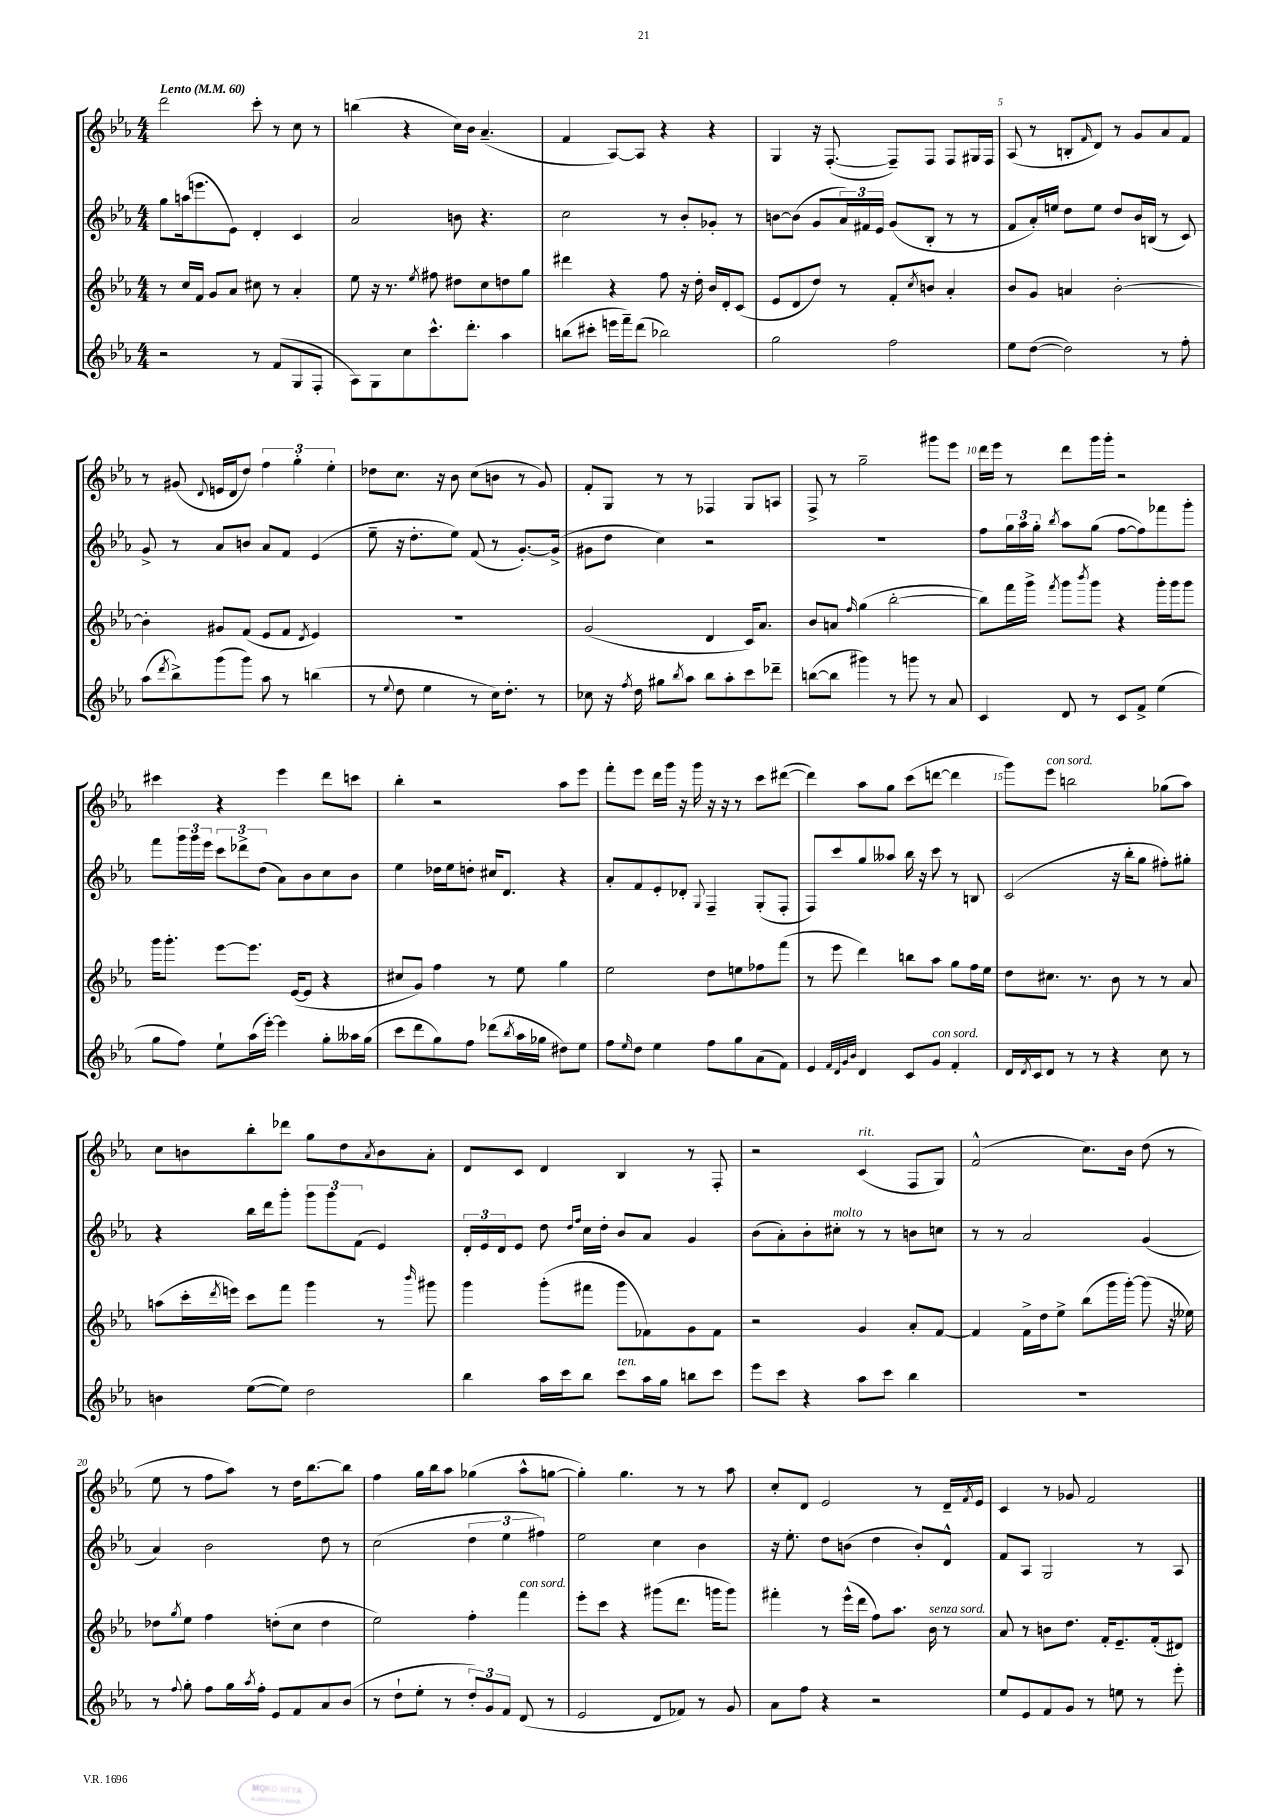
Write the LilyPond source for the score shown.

<<
\new StaffGroup <<
\new Staff = "s0" {
    \clef treble \key ees \major \numericTimeSignature \time 4/4 \tempo "Lento" 4 = 60
    d'''2 c'''8-. r8 c''8 r8 |
    b''4( r4 c''16) bes'16 aes'4.--( |
    f'4 aes8~) aes8 r4 r4 |
    g4 r16 f8.~-.( f8--) f8 f8 gis16 f16 |
    aes8( r8 b8-. \grace { f'16 } d'8) r8 g'8 aes'8 f'8 |
    r8 gis'8( \appoggiatura { d'8 } e'16 d'16 d''8) \tuplet 3/2 { f''4 g''4-. ees''4-. } |
    des''8 c''8. r16 bes'8 c''8( b'8 r8 g'8) |
    f'8-. g8 r8 r8 fes4 g8 a8 |
    f8-> r8 g''2-- gis'''8 ees'''8 |
    d'''16 ees'''16 r8 d'''8 g'''16 g'''16-. r2 |
    cis'''4 r4 ees'''4 d'''8 c'''8 |
    bes''4-. r2 aes''8 ees'''8 |
    f'''8-. ees'''8 d'''16 g'''16 r16 g'''16 r16 r16 r8 c'''8 dis'''8~( |
    dis'''4) aes''8 g''8 c'''8( d'''8~ d'''4 |
    g'''8) ees'''8^\markup { \italic "con sord." } b''2 ges''8( aes''8) |
    c''8 b'8 bes''8-. des'''8 g''8 d''8 \acciaccatura { aes'8 } b'8 aes'8-. |
    d'8 c'8 d'4 bes4 r8 f8-. |
    r2 c'4^\markup { \italic "rit." }( f8 g8) |
    f'2-^( c''8.) bes'16 d''8( r8 |
    ees''8 r8 f''8 aes''8) r8 d''16 bes''8.~ bes''8 |
    f''4 g''16 bes''16 aes''8 ges''4( aes''8-^ g''8~ |
    g''4-.) g''4. r8 r8 aes''8 |
    c''8-. d'8 ees'2 r8 d'16-- \acciaccatura { f'8 } ees'16 |
    c'4 r8 ges'8 f'2 \bar "|." |
}
\new Staff = "s1" {
    \clef treble \key ees \major \numericTimeSignature \time 4/4
    g''8 a''16( e'''8. ees'8) d'4-. c'4 |
    aes'2 b'8 r4. |
    c''2 r8 bes'8-. ges'8-. r8 |
    b'8~ b'8( g'8 \tuplet 3/2 { aes'16) fis'16 ees'16 } g'8( bes8-. r8 r8 |
    f'8 aes'16-.) e''16 d''8 e''8 d''8 bes'16 b16( r8 c'8) |
    g'8-> r8 aes'8 b'8 aes'8 f'8 ees'4( |
    ees''8-- r16 d''8.-. ees''8) f'8( r8 g'8.~-.) g'16->( |
    gis'8 d''8 c''4) r2 |
    R1 |
    f''8 \tuplet 3/2 { g''16 aes''16 g''16-. } \acciaccatura { bes''8 } aes''8 g''8( f''8~ f''8) fes'''8 g'''8-. |
    f'''8 \tuplet 3/2 { g'''16 g'''16 ees'''16 } \tuplet 3/2 { c'''8 des'''8-> d''8( } aes'8) bes'8 c''8 bes'8 |
    ees''4 des''16 ees''16 d''8-. cis''16 d'8. r4 |
    aes'8-. f'8 ees'8-. des'8-. \appoggiatura { g8 } f4-- g8-.( f8-. |
    f8) c'''8 g''8 aeses''8 bes''16 r16 c'''8 r8 b8 |
    c'2( r16 bes''16-. g''8 fis''8-.) gis''8-. |
    r4 bes''16 d'''16 g'''8-. \tuplet 3/2 { g'''8 g'''8 f'8( } ees'4) |
    \tuplet 3/2 { d'16-. ees'16 d'16 } ees'8 d''8 \grace { d''16 f''16 } c''16 d''16-. bes'8 aes'8 g'4 |
    bes'8( aes'8-.) bes'8-. cis''8-.^\markup { \italic "molto" } r8 r8 b'8 c''8 |
    r8 r8 aes'2 g'4( |
    aes'4) bes'2 d''8 r8 |
    c''2( \tuplet 3/2 { d''4 ees''4 fis''4) } |
    ees''2 c''4 bes'4 |
    r16 ees''8.-. d''8 b'8( d''4 b'8-.) d'8-^ |
    f'8 aes8 g2 r8 aes8 \bar "|." |
}
\new Staff = "s2" {
    \clef treble \key ees \major \numericTimeSignature \time 4/4
    r8 c''16 f'16 g'8 aes'8 cis''8 r8 aes'4-. |
    ees''8 r16 r8. \acciaccatura { ees''8 } fis''8 dis''8 c''8 d''8 g''8 |
    dis'''4 r4 f''8 r16 d''16-. bes'16 d'16-. c'8( |
    ees'8 d'8 d''8) r8 f'8-. \acciaccatura { c''8 } b'8 aes'4-. |
    bes'8 g'8 a'4 bes'2~-. |
    bes'4-. gis'8 f'8( ees'8 f'8 \acciaccatura { d'8 } ees'4) |
    R1 |
    g'2( d'4 c'16) aes'8. |
    bes'8 a'8 \grace { f''16 } g''4( bes''2~-. |
    bes''8) f'''16 g'''16-> \acciaccatura { f'''8 } g'''8 \acciaccatura { bes'''8 } g'''8 r4 g'''16-. g'''16 g'''8 |
    g'''16 g'''8.-. ees'''8~ ees'''8. ees'16~( ees'8 r4 |
    cis''8 g'8) f''4 r8 ees''8 g''4 |
    ees''2 d''8 e''8 fes''8 f'''8( |
    r8 ees'''8 d'''4) b''8 aes''8 g''8 f''16 ees''16 |
    d''8 cis''8. r8. bes'8 r8 r8 aes'8 |
    a''8( c'''16-. \acciaccatura { d'''8 } e'''16) c'''8 f'''8 g'''4 r8 \grace { bes'''16 } gis'''8 |
    g'''4 g'''8-.( fis'''8 g'''8 fes'8) g'8 fes'8 |
    r2 g'4 aes'8-. f'8~ |
    f'4 f'16-> d''16 ees''8-> bes''8( g'''16 g'''16~-.) g'''8( r16 eeses''16) |
    des''8 \acciaccatura { g''8 } ees''8 f''4 d''8-.( c''8 d''4 |
    ees''2) f''4-. f'''4^\markup { \italic "con sord." } |
    ees'''8-. c'''8 r4 gis'''8( d'''8. g'''16 g'''8) |
    fis'''4-. r8 ees'''16-^( d'''16 f''8) aes''8. bes'16^\markup { \italic "senza sord." } r8 |
    aes'8 r8 b'8 d''8. f'16-. ees'8.-- f'16-.( dis'8) \bar "|." |
}
\new Staff = "s3" {
    \clef treble \key ees \major \numericTimeSignature \time 4/4
    r2 r8 f'8( g8 f8-. |
    aes8) g8 c''8 c'''8.-^ d'''8.-. aes''4 |
    b''8( cis'''8-. e'''16 f'''16--) d'''8( bes''2) |
    g''2 f''2 |
    ees''8 d''8~( d''2) r8 f''8-. |
    aes''8( \acciaccatura { d'''8 } bes''8->) g'''8( g'''8) aes''8 r8 b''4( |
    r8 \appoggiatura { ees''8 } d''8 ees''4 r8 c''16) d''8.-. r8 |
    ces''8 r16 \acciaccatura { f''8 } d''16 gis''8 \acciaccatura { bes''8 } aes''8 bes''8 aes''8-. c'''8 des'''8-- |
    b''8~( b''8 gis'''4) r8 g'''8 r8 aes'8 |
    c'4 d'8 r8 c'8 f'8-> ees''4( |
    g''8 f''8) ees''8-! aes''16( ees'''16~-.) ees'''4 g''8-. aeses''16 g''16( |
    c'''8 d'''8 g''8) f''8 des'''8( \acciaccatura { bes''8 } aes''16 ges''16 dis''8) ees''8 |
    f''8 \grace { ees''16 } d''8 ees''4 f''8 g''8 aes'8( f'8) |
    ees'4 \grace { f'32 d'32 g'32 bes'32 } d'4 c'8 g'8^\markup { \italic "con sord." } f'4-. |
    d'16 \acciaccatura { d'8 } c'16 d'8 r8 r8 r4 c''8 r8 |
    b'4 ees''8~( ees''8) d''2 |
    bes''4 aes''16 c'''16 bes''8 c'''8^\markup { \italic "ten." } aes''16 g''16 b''8 c'''8 |
    ees'''8 c'''8 r4 aes''8 c'''8 bes''4 |
    R1 |
    r8 \appoggiatura { f''8 } g''8-. f''8 g''16 \acciaccatura { aes''8 } f''16-. ees'8 f'8 aes'8 bes'8( |
    r8 d''8-! ees''8-. r8 \tuplet 3/2 { d''8-.) g'8 f'8 } d'8( r8 |
    ees'2 d'8 fes'8) r8 g'8 |
    aes'8 f''8 r4 r2 |
    ees''8 ees'8 f'8 g'8 r8 e''8 r8 ees'''8-. \bar "|." |
}
>>
>>
\layout { \context { \Score \override BarNumber.break-visibility = ##(#f #t #t) barNumberVisibility = #(every-nth-bar-number-visible 5) } }
